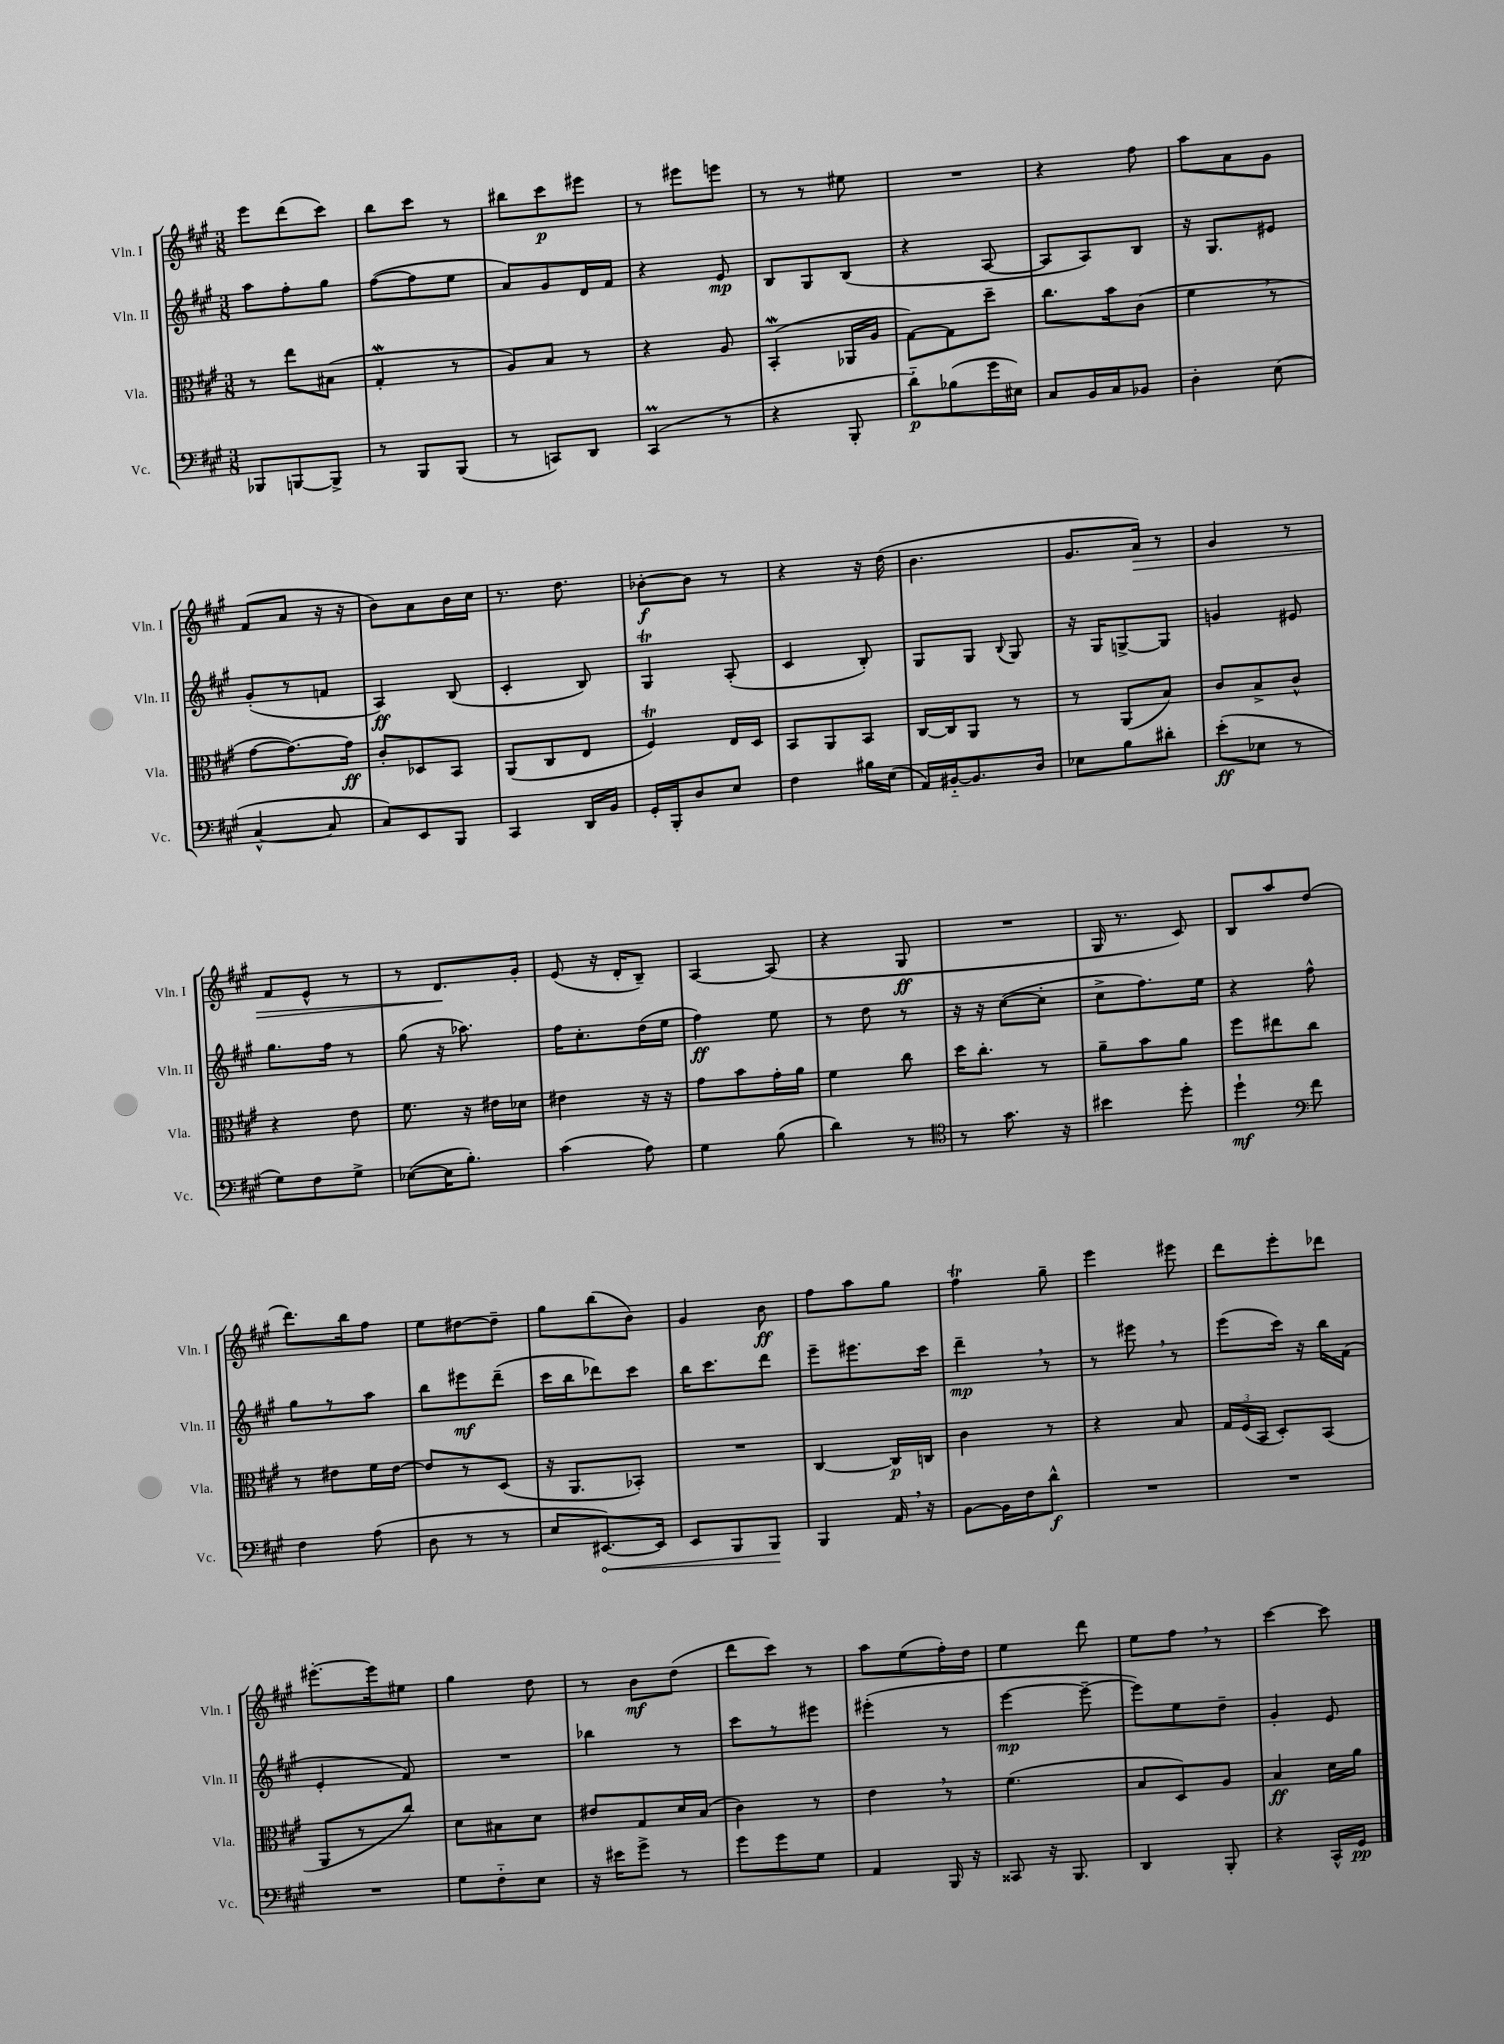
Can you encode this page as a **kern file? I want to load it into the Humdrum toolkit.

**kern	**dynam	**kern	**dynam	**kern	**dynam	**kern	**dynam
*part4	*part4	*part3	*part3	*part2	*part2	*part1	*part1
*staff4	*staff4	*staff3	*staff3	*staff2	*staff2	*staff1	*staff1
*I"Vc.	*	*I"Vla.	*	*I"Vln. II	*	*I"Vln. I	*
*I'Vc.	*	*I'Vla.	*	*I'Vln. II	*	*I'Vln. I	*
*clefF4	*	*clefC3	*	*clefG2	*	*clefG2	*
*k[f#c#g#]	*	*k[f#c#g#]	*	*k[f#c#g#]	*	*k[f#c#g#]	*
*M3/8	*	*M3/8	*	*M3/8	*	*M3/8	*
=89	=89	=89	=89	=89	=89	=89	=89
8BBB-X/L	.	8r	.	8aa\L	.	8eee\L	.
[8BBBn/	.	8ee\L	.	8ff#'\	.	(8ddd\	.
8BBB^/J]	.	(8B#X\J	.	8gg#\J	.	8ccc#\J)	.
=90	=90	=90	=90	=90	=90	=90	=90
8r	.	4G#W'/	.	([8ff#\L	.	8bb\L	.
8BBB/L	.	.	.	8ff#\]	.	8ccc#\J	.
(8BBB/J	.	8r	.	8ee\J	.	8r	.
=91	=91	=91	=91	=91	=91	=91	=91
8r	.	8A/L)	.	8a/L)	.	8bb#X\L	.
8CCn/L)	.	8B/J	.	8g#/	.	8ccc#\	p
8DD/J	.	8r	.	16d/L	.	8eee#X\J	.
.	.	.	.	16f#/JJ	.	.	.
=92	=92	=92	=92	=92	=92	=92	=92
(4CC#m/	.	4r	.	4r	.	8r	.
.	.	.	.	.	.	8eee#X\L	.
8r	.	8A/	.	8e/	mp	8eeen\J	.
=93	=93	=93	=93	=93	=93	=93	=93
4r	.	(4BBW'/	.	8B/L	.	8r	.
.	.	.	.	8G#/	.	8r	.
8BBB'/	.	16AA-X/LL	.	(8B/J	.	8ee#X\	.
.	.	16A/JJ	.	.	.	.	.
=94	=94	=94	=94	=94	=94	=94	=94
8d\L)	p	[8G#\L)	.	4r	.	4.r	.
(8B-X\	.	8G#\]	.	.	.	.	.
16g#\L	.	8dd~\J	.	[8A/	.	.	.
16E#X\JJ)	.	.	.	.	.	.	.
=95	=95	=95	=95	=95	=95	=95	=95
8C#/L	.	8.cc#\L	.	8A/L]	.	4r	.
16BB/L	.	.	.	8A/)	.	.	.
16C#/J	.	16b\k	.	.	.	.	.
8BB-X/J	.	(8c#\J	.	8B/J	.	8ff#\	.
=96	=96	=96	=96	=96	=96	=96	=96
4D'\	.	4f#,\	.	16r	.	8aa\L	.
.	.	.	.	8.G#/L	.	.	.
.	.	.	.	.	.	8a\	.
(8E\	.	8r	.	8e#X/J	.	8g#\J	.
!!LO:LB:g=z
=97	=97	=97	=97	=97	=97	=97	=97
[4C#^^/	.	[8g#\L	.	(8g#'/L	.	(8f#/L	.
.	.	8.g#\_)	.	8r	.	8a/J	.
8C#/]	.	.	.	8fn/J	.	16r	.
.	.	16g#\Jk]	ff	.	.	16r	.
=98	=98	=98	=98	=98	=98	=98	=98
8C#/L)	.	8c#'/L	.	4A/)	ff	8b\L)	.
8EE/	.	8D-X/	.	.	.	8a\	.
8BBB/J	.	8BB/J	.	(8B/	.	16b\L	.
.	.	.	.	.	.	16cc#\JJ	.
=99	=99	=99	=99	=99	=99	=99	=99
4CC#/	.	(8AA/L	.	4c#'/	.	8.r	.
.	.	8C#/	.	.	.	.	.
.	.	.	.	.	.	8.dd\	.
16DD/LL	.	8E/J	.	8B/)	.	.	.
16BB/JJ	.	.	.	.	.	.	.
=100	=100	=100	=100	=100	=100	=100	=100
16GG#'/LL	.	4F#T/)	.	4G#t/	.	[8b-X'\L	f
16BBB'/J	.	.	.	.	.	.	.
8D/	.	.	.	.	.	8b-\J]	.
8E/J	.	16E/LL	.	(8A'/	.	8r	.
.	.	16D/JJ	.	.	.	.	.
=101	=101	=101	=101	=101	=101	=101	=101
4F#\	.	8BB/L	.	4c#/	.	4r	.
.	.	8AA/	.	.	.	.	.
16B#X\LL	.	8BB/J	.	8B'/)	.	16r	.
(16E\JJ	.	.	.	.	.	(16dd\	.
=102	=102	=102	=102	=102	=102	=102	=102
16AA/LL)	.	[16C#/LL	.	8G#/L	.	4.b\	.
[16BB#X/J	.	16C#/J]	.	.	.	.	.
8.BB#/]	.	8AA/J	.	8G#/J	.	.	.
.	.	.	.	8qqB/	.	.	.
.	.	8r	.	8G#/	.	.	.
16D/Jk	.	.	.	.	.	.	.
=103	=103	=103	=103	=103	=103	=103	=103
8E-X\L	.	8r	.	16r	.	8.g#/L	.
.	.	.	.	16G#/KL	.	.	.
8B\	.	(8AA/L	.	[8Gn^/	.	.	.
!	!	!	!	!	!	!	!LO:HP:b
.	.	.	.	.	.	16a/Jk)	>
8d#X'\J	.	8B/J)	.	8G/J]	.	8r	.
=104	=104	=104	=104	=104	=104	=104	=104
(8e'\L	ff	8c#/L	.	4gn/	.	4g#/	.
8E-X\J	.	8B^/	.	.	.	.	.
8r	.	8c#^^/J	.	8e#X/	.	8r	.
!!LO:LB:g=z
=105	=105	=105	=105	=105	=105	=105	=105
8G#\L)	.	4r	.	8.gg#\L	.	8f#/L	.
8F#\	.	.	.	.	.	8e^^/J	.
.	.	.	.	16ff#\Jk	.	.	.
8G#^\J	.	8e\	.	8r	.	8r	.
=106	=106	=106	=106	=106	=106	=106	=106
([8E-X\L	.	8.f#\	.	(8gg#\	.	8r	.
16E-\K]	.	.	.	16r	.	8.d/L	.
8.B'\J)	.	16r	.	8.aa-X\)	.	.	.
.	.	16e#X\LL	.	.	.	.	.
.	.	16d-X\JJ	.	.	.	16g#'/Jk	]
=107	=107	=107	=107	=107	=107	=107	=107
(4c#\	.	4e#X\	.	16ff#\KL	.	(8e/	.
.	.	.	.	8.cc#'\	.	.	.
.	.	.	.	.	.	16r	.
.	.	.	.	.	.	16d'/KL	.
8A\)	.	16r	.	(16dd\L	.	8B~/J)	.
.	.	16r	.	16ee\JJ	.	.	.
=108	=108	=108	=108	=108	=108	=108	=108
4G#\	.	8g#\L	.	4ff#\)	ff	[4A/	.
.	.	8b\	.	.	.	.	.
(8B\	.	16g#'\L	.	8ee\	.	(8A/]	.
.	.	16a\JJ	.	.	.	.	.
=109	=109	=109	=109	=109	=109	=109	=109
4d\)	.	4f#\	.	8r	.	4r	.
.	.	.	.	8dd\	.	.	.
8r	.	8cc#\	.	8r	.	8G#/	ff
=110	=110	=110	=110	=110	=110	=110	=110
*clefC4	*	*	*	*	*	*	*
8r	.	16dd\KL	.	16r	.	4.r	.
.	.	8.cc#'\J	.	16r	.	.	.
8.g#\	.	.	.	([8cc#\L	.	.	.
.	.	8r	.	8cc#'\J]	.	.	.
16r	.	.	.	.	.	.	.
=111	=111	=111	=111	=111	=111	=111	=111
4b#X\	.	8a~\L	.	8cc#^\L	.	16G#/	.
.	.	.	.	.	.	8.r	.
.	.	8b\	.	8.ff#\)	.	.	.
8dd'\	.	8a\J	.	.	.	8c#/)	.
.	.	.	.	16ee\Jk	.	.	.
=112	=112	=112	=112	=112	=112	=112	=112
4dd`\	mf	8ff#\L	.	4r	.	8B/L	.
.	.	8ee#X\	.	.	.	8aa/	.
*clefF4	*	*	*	*	*	*	*
8f#\	.	8cc#\J	.	8ff#^^\	.	(8dd/J	.
!!LO:LB:g=z
=113	=113	=113	=113	=113	=113	=113	=113
4F#\	.	8r	.	8gg#\L	.	8.ddd\L)	.
.	.	8e#X\L	.	8r	.	.	.
.	.	.	.	.	.	16bb\k	.
(8A\	.	16f#\L	.	8aa\J	.	8ff#\J	.
.	.	[16e#\JJ	.	.	.	.	.
=114	=114	=114	=114	=114	=114	=114	=114
8D\	.	8e#/L]	.	8bb\L	.	8ee\L	.
8r	.	8r	.	8eee#X\	mf	[8dd#X\	.
8r	.	(8D/J	.	(8ddd~\J	.	8dd#~\J]	.
=115	=115	=115	=115	=115	=115	=115	=115
8E/L	.	16r	.	16ccc#\LL	.	8gg#\L	.
.	.	8.AA/L	.	16bb\J	.	.	.
!	!LO:HP:b	!	!	!	!	!	!
[8.EE#X/)	<	.	.	8ddd-X\)	.	(8bb\	.
.	.	8BB-X'/J)	.	8ccc#\J	.	8b\J)	.
16EE#/Jk]	.	.	.	.	.	.	.
=116	=116	=116	=116	=116	=116	=116	=116
8EE/L	.	4.r	.	16bb\KL	.	4g#/	.
.	.	.	.	8.ccc#\	.	.	.
8BBB/	.	.	.	.	.	.	.
8BBB/J	.	.	.	8ddd\J	.	8b\	ff
.	[	.	.	.	.	.	.
=117	=117	=117	=117	=117	=117	=117	=117
4BBB/	.	[4C#/	.	8eee~\L	.	8ff#\L	.
.	.	.	.	8.eee#X\	.	8aa\	.
16AA,/	.	16C#/LL]	p	.	.	8gg#\J	.
16r	.	16Cn/JJ	.	16ccc#\Jk	.	.	.
=118	=118	=118	=118	=118	=118	=118	=118
[8BB\L	.	4c#\	.	4ddd~,\	mp	4ff#T\	.
16BB\L]	.	.	.	.	.	.	.
16F#\J	.	.	.	.	.	.	.
8d^^\J	f	8r	.	8r	.	8gg#~\	.
=119	=119	=119	=119	=119	=119	=119	=119
4.r	.	4r	.	8r	.	4eee\	.
.	.	.	.	8eee#X,\	.	.	.
.	.	8B/	.	8r	.	8eee#X\	.
=120	=120	=120	=120	=120	=120	=120	=120
4.r	.	24G#/LL	.	(8eee\L	.	8ddd\L	.
.	.	(24F#/	.	.	.	.	.
.	.	24BB/JJ	.	.	.	.	.
.	.	8D'/L)	.	16ccc#\Jk)	.	8eee'\	.
.	.	.	.	16r	.	.	.
.	.	(8BB/J	.	16bb\LL	.	8ddd-X\J	.
.	.	.	.	(16f#\JJ	.	.	.
!!LO:LB:g=z
=121	=121	=121	=121	=121	=121	=121	=121
4.r	.	8AA/L	.	4e'/	.	[8.eee#X'\L	.
.	.	8r	.	.	.	.	.
.	.	.	.	.	.	16eee#\k]	.
.	.	8cc#/J)	.	8f#/)	.	8ee#X\J	.
=122	=122	=122	=122	=122	=122	=122	=122
8G#\L	.	8d\L	.	4.r	.	4gg#\	.
8F#\	.	8B#X\	.	.	.	.	.
8E\J	.	8d\J	.	.	.	8dd\	.
=123	=123	=123	=123	=123	=123	=123	=123
16r	.	8e#X/L	.	4bb-X\	.	8r	.
16e#X\KL	.	.	.	.	.	.	.
8g#^\J	.	8G#/	.	.	.	8b\L	mf
8r	.	16d/L	.	8r	.	(8dd\J	.
.	.	(16B/JJ	.	.	.	.	.
=124	=124	=124	=124	=124	=124	=124	=124
8g#\L	.	4c#\)	.	8ccc#\L	.	8ddd\L	.
8g#\	.	.	.	8r	.	8ccc#\J)	.
8G#\J	.	8r	.	8eee#X\J	.	8r	.
=125	=125	=125	=125	=125	=125	=125	=125
4AA/	.	4e,\	.	(4eee#X'\	.	8aa\L	.
.	.	.	.	.	.	(8ee\	.
16BBB/	.	8r	.	8r	.	16ff#'\L)	.
16r	.	.	.	.	.	16dd\JJ	.
=126	=126	=126	=126	=126	=126	=126	=126
8CC##X/	.	(4.f#\	.	[4eee\	mp	4ee\	.
16r	.	.	.	.	.	.	.
8.BBB/	.	.	.	.	.	.	.
.	.	.	.	8eee~\_	.	8ddd\	.
=127	=127	=127	=127	=127	=127	=127	=127
4DD/	.	8B/L	.	8eee\L])	.	8ee\L	.
.	.	8D/)	.	8ee\	.	8ff#,\J	.
8BBB'/	.	8A/J	.	8dd~\J	.	8r	.
=128	=128	=128	=128	=128	=128	=128	=128
4r	.	4B/	ff	4g#'/	.	[4ccc#\	.
16CC#^^/LL	.	16d\LL	.	8e/	.	8ccc#\]	.
16GG#/JJ	pp	16a\JJ	.	.	.	.	.
==	==	==	==	==	==	==	==
*-	*-	*-	*-	*-	*-	*-	*-
